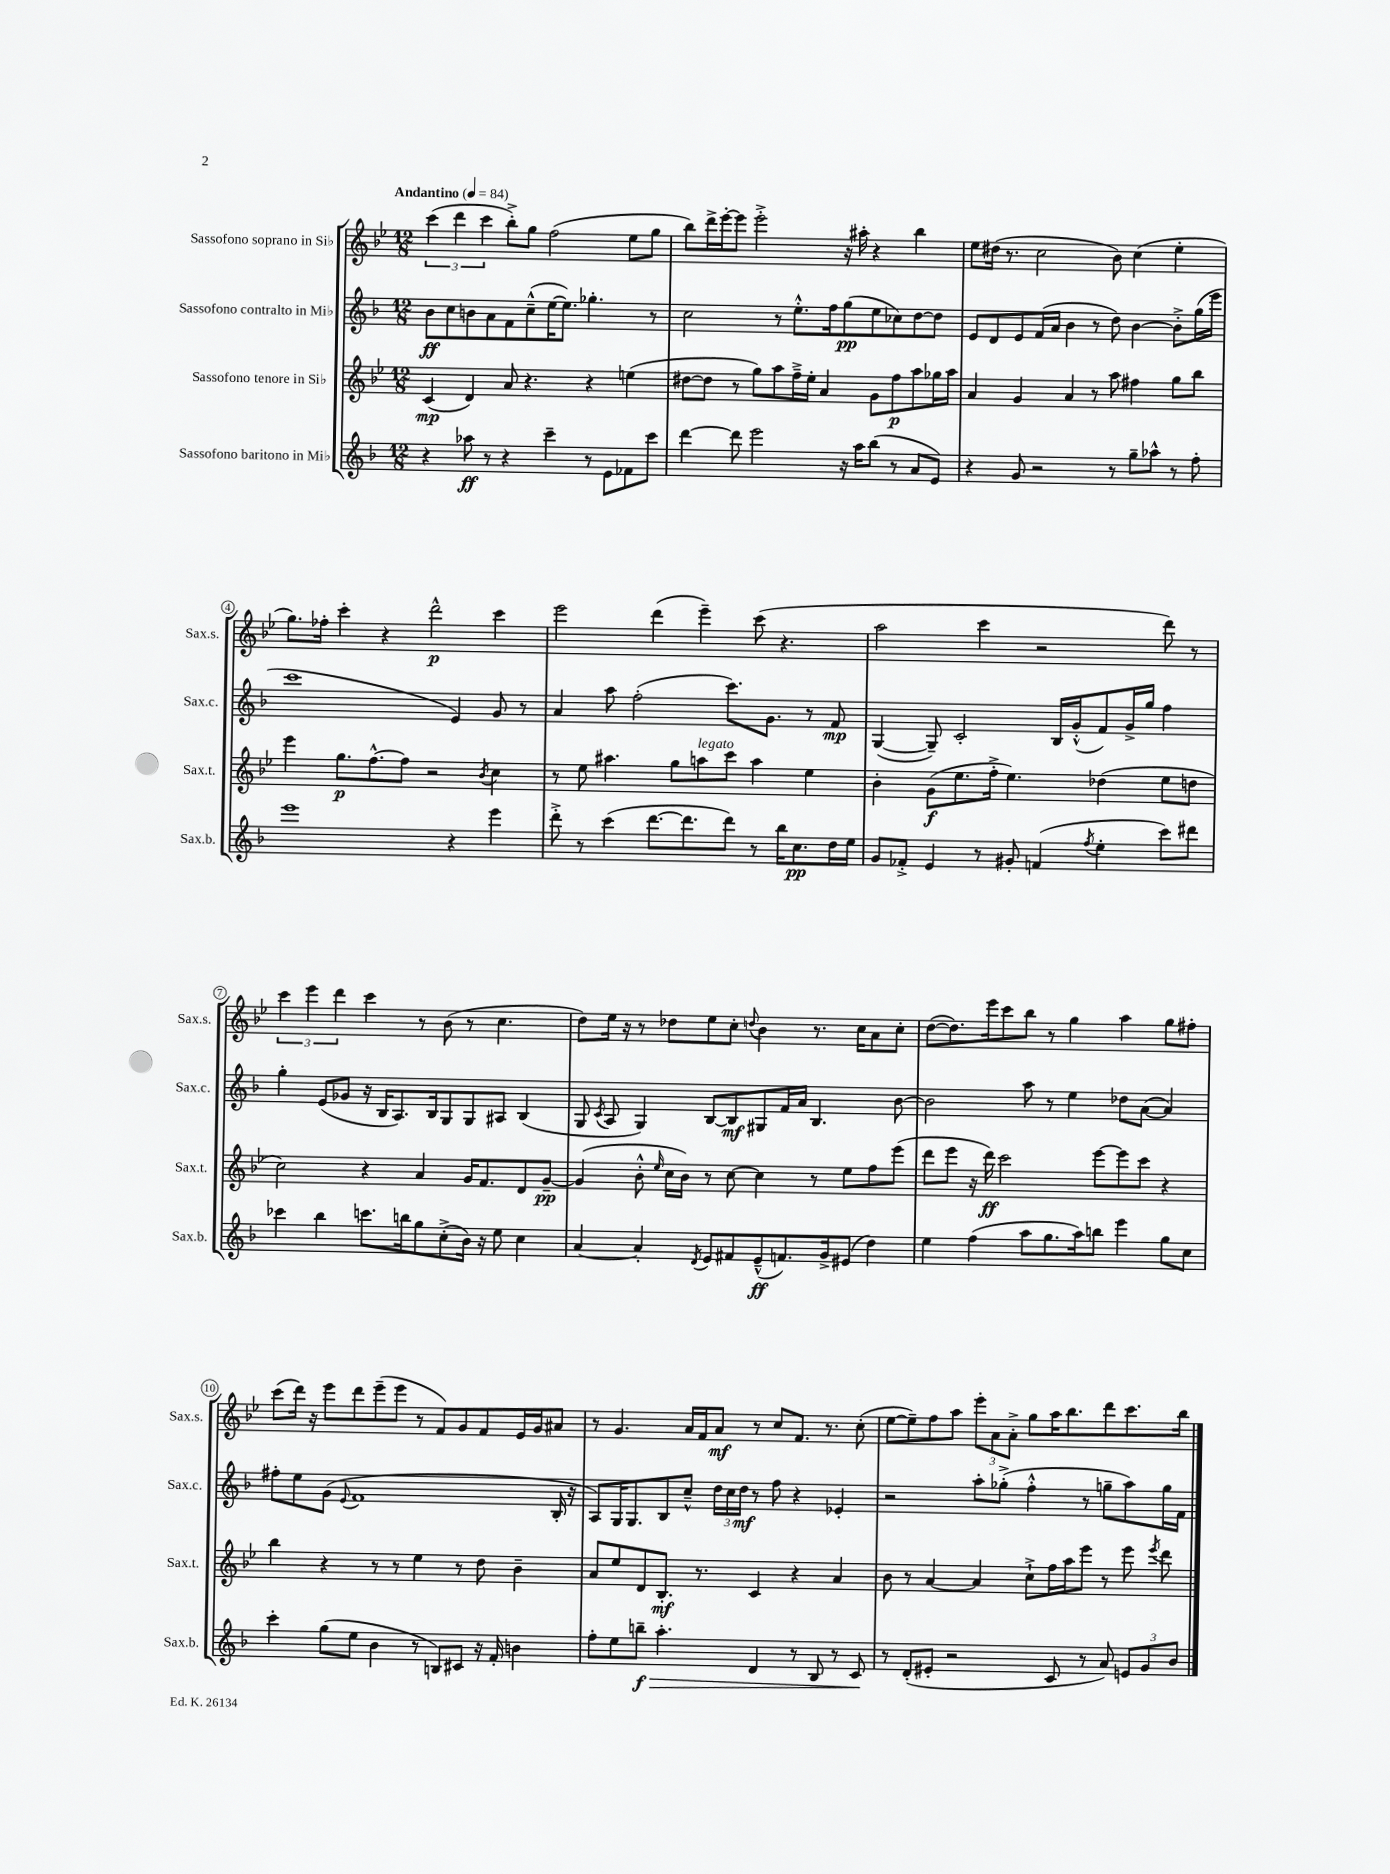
<<
\new StaffGroup <<
\new Staff = "s0" \with { instrumentName = "Sassofono soprano in Sib" shortInstrumentName = "Sax.s." } {
    \clef treble \key bes \major \numericTimeSignature \time 12/8 \tempo "Andantino" 4 = 84
    \autoBeamOff \tuplet 3/2 { c'''4( d'''4 c'''4 } bes''8[-.->) g''8] f''2( ees''8[ g''8] |
    bes''8[) d'''16-> ees'''16~-. ees'''8] ees'''2-.-> r16 ais''16-. r4 bes''4 |
    ees''8[ dis''16]( r8. c''2 bes'8) c''4( ees''4-. |
    g''8.[) fes''16]-. c'''4-. r4 d'''2-^\p c'''4 |
    ees'''2 d'''4( ees'''4--) c'''8( r4. |
    a''2 c'''4 r2 d'''8) r8 |
    \tuplet 3/2 { c'''4 ees'''4 d'''4 } c'''4 r8 bes'8( r8 c''4. |
    d''8[) ees''16] r16 r8 des''8[ ees''8 c''8]-. \appoggiatura { d''8 } bes'4 r8. c''16[ a'8 c''8]-. |
    d''8[~( d''8.) ees'''16 c'''8 bes''8] r8 g''4 a''4 g''8[ fis''8]-. |
    c'''8[( d'''16]) r16 ees'''8[ d'''8 ees'''8--( ees'''8] r8 f'8[) g'8 f'8 ees'16 g'16 ais'8] |
    r8 g'4. a'16[ f'16 a'8]\mf r8 c''8[ f'8.] r8. c''8-.( |
    ees''8[~ ees''8--) f''8 a''8] \tuplet 3/2 { ees'''8[-. a'8 a'8]-.-> } g''8[ a''16 bes''8. d'''8 c'''8. bes''16] \bar "|." |
}
\new Staff = "s1" \with { instrumentName = "Sassofono contralto in Mib" shortInstrumentName = "Sax.c." } {
    \clef treble \key f \major \numericTimeSignature \time 12/8
    \autoBeamOff bes'8[\ff c''8 b'8 a'8 f'8 c''8---^( e''16~ e''8.]) ges''4.-. r8 |
    c''2 r8 e''8.[-.-^ f''16 g''8\pp( e''8 ces''8) d''8~ d''8] |
    e'8[ d'8 e'8 f'16( a'16] bes'4 r8 d''8) bes'4~ bes'8[-.-> g''16( e'''16] |
    c'''1 e'4) g'8 r8 |
    a'4 a''8 f''2-.( c'''8.[) g'8.] r8 f'8\mp |
    g4~( g8--) c'2-. bes16[ g'16-.-^( f'8) g'16-> g''16] f''4 |
    g''4-. e'8[( ges'8] r16 bes16[ a8.) bes16 g8 g8 ais8] bes4( |
    g8 \acciaccatura { c'8 } a8 g4) bes8[~ bes8\mf gis8 f'16 a'16] bes4. bes'8~ |
    bes'2 a''8 r8 e''4 des''8[ a'8]~( a'4) |
    fis''8[-. e''8 g'8]( \appoggiatura { e'8 } f'1 bes16-. r16 |
    a8[) g16 g8. bes8 c''8]---^ \tuplet 3/2 { d''16[ c''16 d''16]\mf } r8 f''8 r4 ees'4-. |
    r2 a''8[-. ges''8]-.->( f''4-.-^ r8 g''8[-- a''8) g''16 f'16] \bar "|." |
}
\new Staff = "s2" \with { instrumentName = "Sassofono tenore in Sib" shortInstrumentName = "Sax.t." } {
    \clef treble \key bes \major \numericTimeSignature \time 12/8
    \autoBeamOff c'4\mp( d'4) a'8 r4. r4 e''4( |
    dis''8[~ dis''8] r8 g''8[) a''8 f''16---> ees''16]-. a'4 g'8[ f''8\p a''8 ges''16 a''16] |
    a'4 g'4 a'4 r8 a''8 fis''4 g''8[ bes''8] |
    ees'''4 g''8.[\p f''8.~-^ f''8] r2 \acciaccatura { bes'8 } c''4 |
    r8 ees''8 ais''4. g''8[ a''8^\markup { \italic "legato" } c'''8] a''4 ees''4 |
    bes'4-. g'8[\f( ees''8. f''16]-.-> ees''4.) des''4( ees''8[ d''8] |
    c''2) r4 a'4 g'16[ f'8. d'8 g'8]~--\pp |
    g'4( bes'8-.-^ \grace { ees''16 } c''16[ bes'16]) r8 c''8~ c''4 r8 ees''8[ f''8 ees'''8]( |
    d'''8[ ees'''8] r16 d'''16\ff) c'''2 ees'''8[~ ees'''8 c'''8] r4 |
    bes''4 r4 r8 r8 ees''4 r8 d''8 bes'4-- |
    a'8[ ees''8 d'8 bes8.]-.\mf r8. c'4 r4 a'4 |
    bes'8 r8 a'4~ a'4 c''8[-!-> f''16 a''16 ees'''8] r8 ees'''8 \acciaccatura { ees'''8 } d'''8 \bar "|." |
}
\new Staff = "s3" \with { instrumentName = "Sassofono baritono in Mib" shortInstrumentName = "Sax.b." } {
    \clef treble \key f \major \numericTimeSignature \time 12/8
    \autoBeamOff r4 aes''8\ff r8 r4 c'''4-- r8 e'8[ fes'8 c'''8] |
    d'''4~ d'''8 e'''2 r16 a''16[ bes''8]( r8 a'8[ e'8]) |
    r4 g'8 r2 r8 g''8[-- aes''8]-^ r8 f''8-. |
    e'''1 r4 e'''4 |
    d'''8-.-> r8 c'''4( d'''8.[~ d'''8. d'''8]) r8 bes''16[ c''8.\pp d''16 e''16] |
    g'8[ fes'8]-.-> e'4 r8 gis'8-. f'4( \acciaccatura { f''8 } e''4-. c'''8[) dis'''8] |
    ces'''4 bes''4 c'''8.[ b''16 g''8 c''8-.->( bes'16]) r16 e''8 c''4 |
    a'4~ a'4-. \acciaccatura { d'8 } e'8[ fis'8 e'8---^\ff( f'8.) g'16-> eis'8]( d''4) |
    e''4 f''4( a''8[ g''8. a''16) b''8] e'''4 g''8[ c''8] |
    c'''4-. g''8[( e''8] bes'4 r8 b8[) cis'8] r16 f'16-. b'4 |
    f''8[-. e''8 b''8]--\f\> a''4.-. d'4 r8 bes8 r8 c'8\! |
    r8 d'8[-.( eis'8]-. r2 c'8 r8 a'8) \tuplet 3/2 { e'8[ g'8 bes'8] } \bar "|." |
}
>>
>>
\layout { \context { \Score \override BarNumber.stencil = #(make-stencil-circler 0.1 0.3 ly:text-interface::print) } }
